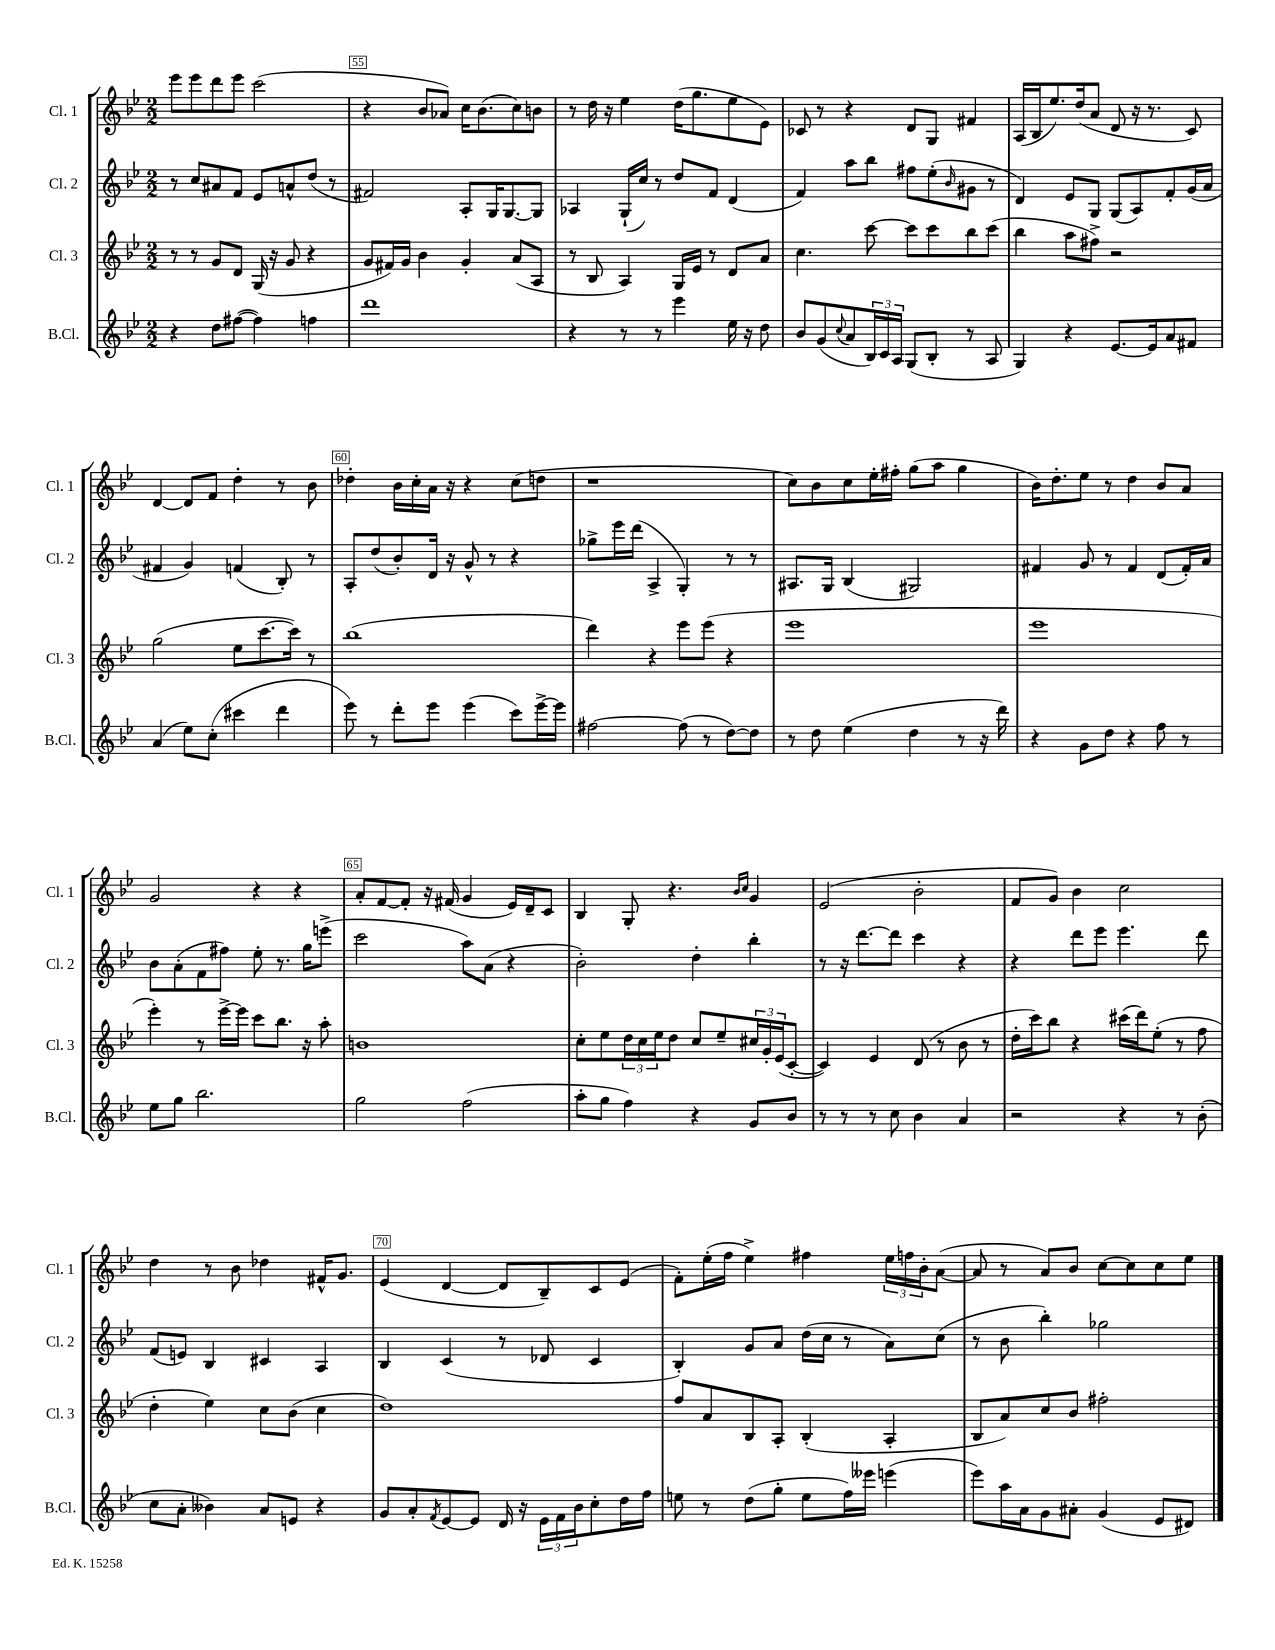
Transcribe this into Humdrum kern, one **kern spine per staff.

**kern	**kern	**kern	**kern
*staff4	*staff3	*staff2	*staff1
*clefG2	*clefG2	*clefG2	*clefG2
*k[b-e-]	*k[b-e-]	*k[b-e-]	*k[b-e-]
*M2/2	*M2/2	*M2/2	*M2/2
4r	8r	8r	8eee-
.	8r	8cc	8eee-
8dd	8g	8a#	8ddd
([8ff#	8d	8f	8eee-
4ff#])	(16G	8e-	(2ccc
.	16r	.	.
.	8g	8a^^	.
4ff	4r	(8dd	.
.	.	8r	.
=	=	=	=
1ddd	8g	2f#)	4r
.	16f#)	.	.
.	16g	.	.
.	4b-	.	8b-
.	.	.	8a-)
.	4g'	8A'	16cc
.	.	.	(8.b-
.	.	16G	.
.	.	[8.G	.
.	(8a	.	8cc)
.	8A	8G]	8b
=	=	=	=
4r	8r	4A-	8r
.	8B-	.	16dd
.	.	.	16r
8r	4A)	(16G`	4ee-
.	.	16cc)	.
8r	.	8r	.
4eee-	16G	8dd	(16dd
.	16e-	.	8.gg
.	8r	8f	.
16ee-	8d	(4d	8ee-
16r	.	.	.
8dd	8a	.	8e-)
=	=	=	=
8b-	4.cc	4f)	8c-
(8g	.	.	8r
8qqcc	.	.	.
8a	.	8aa	4r
24B-)	[8ccc	8bb-	.
24c	.	.	.
24A	.	.	.
(8G	8ccc]	8ff#	8d
8B-'	8ccc	(8ee-'	8G
.	.	16qqb-	.
8r	8bb-	8g#	4f#
8A	(8ccc	8r	.
=	=	=	=
4G)	4bb-	4d)	(16A
.	.	.	16B-
.	.	.	8.ee-)
4r	8aa	8e-	.
.	.	.	(16dd
.	8ff#^)	8G	8a
[8.e-	2r	(8G	8d
.	.	8A)	16r
16e-]	.	.	8.r
8a	.	8f'	.
8f#	.	(16g	8c)
.	.	16a	.
=	=	=	=
(4a	(2gg	4f#	[4d
8ee-)	.	4g)	8d]
(8cc'	.	.	8f
4ccc#	8ee-	(4f	4dd'
.	[8.ccc	.	.
4ddd	.	8B-')	8r
.	16ccc])	.	.
.	8r	8r	8b-
=	=	=	=
8eee-)	(1bb-	8A'	4dd-'
8r	.	(8dd	.
8ddd'	.	8b-')	16b-
.	.	.	16cc'
8eee-	.	16d	16a
.	.	16r	16r
(4eee-	.	8g^^	4r
.	.	8r	.
8ccc)	.	4r	(8cc
[16eee-^	.	.	8dd
16eee-]	.	.	.
=	=	=	=
[2ff#	4ddd)	8gg-^	1r
.	.	16eee-	.
.	.	(16ddd	.
.	4r	4A^	.
(8ff#]	8eee-	4G')	.
8r	(8eee-	.	.
[8dd)	4r	8r	.
8dd]	.	8r	.
=	=	=	=
8r	1eee-	8.A#	8cc)
8dd	.	.	8b-
.	.	16G	.
(4ee-	.	(4B-	8cc
.	.	.	16ee-'
.	.	.	16ff#'
4dd	.	2G#)	(8gg
.	.	.	8aa
8r	.	.	4gg
16r	.	.	.
16ddd)	.	.	.
=	=	=	=
4r	1eee-	4f#	16b-)
.	.	.	8.dd'
8g	.	8g	8ee-
8dd	.	8r	8r
4r	.	4f#	4dd
8ff	.	(8d	8b-
8r	.	16f#')	8a
.	.	16a	.
=	=	=	=
8ee-	4eee-')	8b-	2g
8gg	.	(8a'	.
2.bb-	8r	8f	.
.	[16eee-^	8ff#)	.
.	16eee-]	.	.
.	8ccc	8ee-'	4r
.	8.bb-	8.r	.
.	.	.	4r
.	16r	16gg	.
.	8aa'	(8eee^	.
=	=	=	=
2gg	1b	2ccc	8a'
.	.	.	[8f
.	.	.	8f']
.	.	.	16r
.	.	.	(16f#
(2ff	.	8aa)	4g
.	.	(8a	.
.	.	4r	16e-)
.	.	.	16d~
.	.	.	8c
=	=	=	=
8aa'	8cc'	2b-')	4B-
8gg	8ee-	.	.
4ff)	24dd	.	8G'
.	24cc	.	.
.	24ee-	.	.
.	8dd	.	4.r
4r	8cc	4dd'	.
.	8ee-~	.	.
.	.	.	16qqb-
.	.	.	16qqcc
8g	24cc#	4bb-'	4g
.	24g'	.	.
.	(24e-	.	.
8b-	[8c'	.	.
=	=	=	=
8r	4c])	8r	(2e-
8r	.	16r	.
.	.	[8.ddd	.
8r	4e-	.	.
8cc	.	8ddd]	.
4b-	(8d	4ccc	2b-'
.	8r	.	.
4a	8b-	4r	.
.	8r	.	.
=	=	=	=
2r	16dd'	4r	8f
.	16ccc)	.	.
.	8bb-	.	8g)
.	4r	8ddd	4b-
.	.	8eee-	.
4r	(16ccc#	4.eee-	2cc
.	16ddd)	.	.
.	(8ee-'	.	.
8r	8r	.	.
(8b-'	8ff	8ddd	.
=	=	=	=
8cc	4dd'	(8f	4dd
8a'	.	8e)	.
4b--)	4ee-)	4B-	8r
.	.	.	8b-
8a	8cc	4c#	4dd-
8e	(8b-	.	.
4r	4cc	4A	16f#^^
.	.	.	8.g
=	=	=	=
8g	1dd)	4B-	(4e-
8a'	.	.	.
8qf	.	.	.
[8e-	.	(4c	[4d
8e-]	.	.	.
16d	.	8r	8d]
16r	.	.	.
24e-	.	8d-	8B-~)
24f	.	.	.
24b-	.	.	.
8cc'	.	4c	8c
16dd	.	.	(8e-
16ff	.	.	.
=	=	=	=
8ee	8ff	4B-')	8f')
8r	8a	.	(16ee-'
.	.	.	16ff
(8dd	8B-	8g	4ee-^)
8gg'	8A'	8a	.
8ee	(4B-'	(16dd	4ff#
.	.	16cc	.
16ff)	.	8r	.
16eee--	.	.	.
(4eee	4A'	8a)	24ee-
.	.	.	24ff
.	.	.	24b-'
.	.	(8cc	([8a
=	=	=	=
8eee-)	8B-	8r	8a]
16aa	8a)	8b-	8r
16a	.	.	.
8g	8cc	4bb-')	8a)
8a#'	8b-	.	8b-
(4g	2ff#'	2gg-	[8cc
.	.	.	8cc]
8e-	.	.	8cc
8d#)	.	.	8ee-
==	==	==	==
*-	*-	*-	*-
